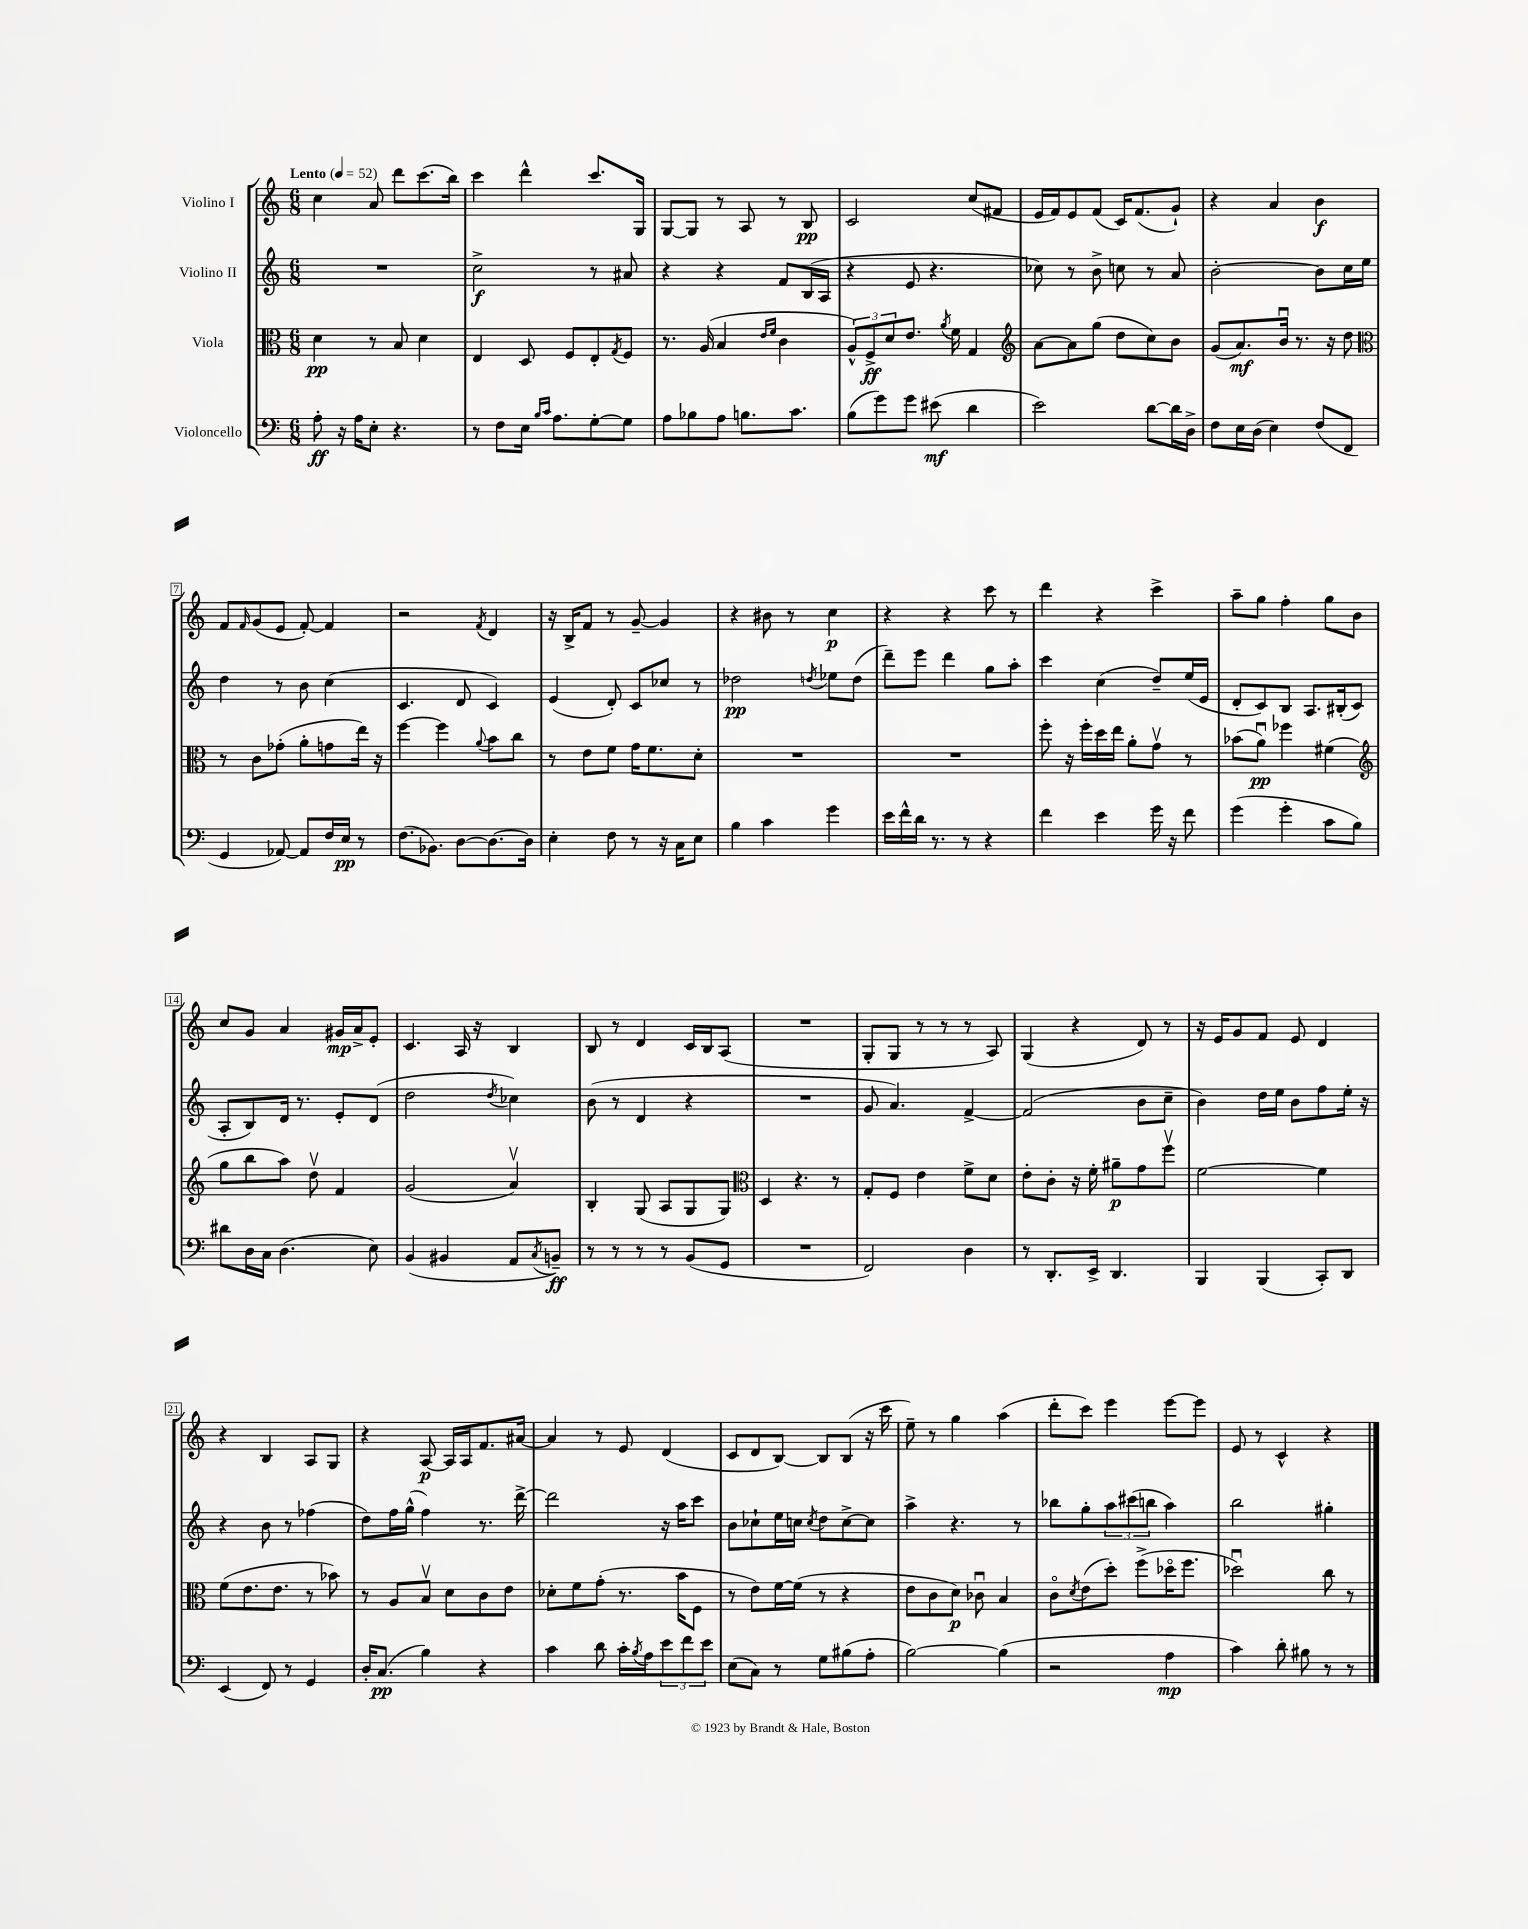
<<
\new StaffGroup <<
\new Staff = "s0" \with { instrumentName = "Violino I" } {
    \clef treble \key c \major \numericTimeSignature \time 6/8 \tempo "Lento" 4 = 52
    c''4 a'8 d'''8 c'''8.( b''16) |
    c'''4 d'''4-^ c'''8. g16 |
    g8~ g8 r8 a8 r8 b8\pp |
    c'2 c''8( fis'8 |
    e'16 f'16) e'8 f'8( c'16) f'8.( g'8-!) |
    r4 a'4 b'4\f |
    f'8 \grace { f'16 } g'8( e'8 f'8~-.) f'4 |
    r2 \acciaccatura { f'8 } d'4 |
    r16 b16-> f'8 r8 g'8~-- g'4 |
    r4 bis'8 r8 c''4\p |
    r4 r4 c'''8 r8 |
    d'''4 r4 c'''4-> |
    a''8-- g''8 f''4-. g''8 b'8 |
    c''8 g'8 a'4 gis'16\mp a'16-> e'8-. |
    c'4. a16 r16 b4 |
    b8 r8 d'4 c'16 b16 a8( |
    R2. |
    g8-. g8 r8 r8 r8 a8) |
    g4( r4 d'8) r8 |
    r16 e'16 g'8 f'8 e'8 d'4 |
    r4 b4 a8 g8 |
    r4 a8~\p a16 a16 f'8. ais'16~ |
    ais'4 r8 e'8 d'4( |
    c'8 d'8 b8~) b8 b8( r16 c'''16 |
    e''8--) r8 g''4 a''4( |
    d'''8-. c'''8) e'''4 e'''8~ e'''8 |
    e'8 r8 c'4-^ r4 \bar "|." |
}
\new Staff = "s1" \with { instrumentName = "Violino II" } {
    \clef treble \key c \major \numericTimeSignature \time 6/8
    R2. |
    c''2->\f r8 ais'8 |
    r4 r4 f'8 b16( a16 |
    r4 e'8 r4. |
    ces''8) r8 b'8-> c''8 r8 a'8 |
    b'2~-. b'8 c''16 e''16 |
    d''4 r8 b'8 c''4( |
    c'4. d'8 c'4) |
    e'4( d'8-.) c'8 ces''8 r8 |
    des''2\pp \acciaccatura { d''8 } ees''8 d''8( |
    d'''8--) e'''8 d'''4 g''8 a''8-. |
    c'''4 c''4( d''8--) e''16( e'16 |
    d'8-. c'8) b8 a8. bis16-.( c'8 |
    a8-. b8) d'16 r8. e'8-. d'8( |
    d''2 \acciaccatura { d''8 } ces''4) |
    b'8( r8 d'4 r4 |
    R2. |
    g'8 a'4.) f'4~-> |
    f'2( b'8 c''8-- |
    b'4) d''16 e''16 b'8 f''8 e''16-. r16 |
    r4 b'8 r8 fes''4( |
    d''8) f''16 g''16-^( f''4) r8. d'''16~-> |
    d'''2 r16 a''16 c'''8 |
    b'8 ces''8-! e''16 c''16 \acciaccatura { c''8 } d''8 c''8~-> c''8 |
    a''4-> r4. r8 |
    bes''8 g''8-. \tuplet 3/2 { a''8 cis'''8( b''8 } a''4) |
    b''2 gis''4-. \bar "|." |
}
\new Staff = "s2" \with { instrumentName = "Viola" } {
    \clef alto \key c \major \numericTimeSignature \time 6/8
    d'4\pp r8 b8 d'4 |
    e4 d8 f8 e8-. \acciaccatura { g8 } f8 |
    r8. a16( b4 \grace { e'16 f'16 } c'4 |
    \tuplet 3/2 { a8-^) f8->\ff d'8 } e'8. \acciaccatura { a'8 } f'16 g4 |
    \clef treble a'8~ a'8 g''8( d''8 c''8) b'8 |
    g'8( a'8.\mf) b'16\downbow r8. r16 d''8 |
    \clef alto r8 c'8 ges'8-.( a'8-. g'8 e''16) r16 |
    f''4~ f''4 \appoggiatura { a'8 } b'8 c''8 |
    r8 e'8 f'8 g'16 f'8. d'8-. |
    R2. |
    R2. |
    f''8-. r16 f''16-. d''16 e''16 a'8-. g'8\upbow r8 |
    bes'8( a'8\downbow\pp) fes''4 fis'4( |
    \clef treble g''8 b''8 a''8) d''8\upbow f'4 |
    g'2( a'4\upbow) |
    b4-. g8( a8 g8 g8) |
    \clef alto d4 r4. r8 |
    g8-. f8 e'4 f'8-> d'8 |
    e'8-. c'8-. r16 f'16-. ais'8--\p g'8 f''8\upbow |
    f'2~ f'4 |
    f'8( e'8. e'8. r8 bes'8) |
    r8 a8 b8\upbow d'8 c'8 e'8 |
    des'8-. f'8 g'8-.( r8. b'16 f8 |
    r8 e'8) f'16~ f'16( r8 r4 |
    e'8 c'8 d'8\p) ces'8\downbow b4 |
    c'8\flageolet \acciaccatura { d'8 } e'8( d''8-.) f''8->( des''16\flageolet f''8. |
    des''2\downbow) c''8 r8 \bar "|." |
}
\new Staff = "s3" \with { instrumentName = "Violoncello" } {
    \clef bass \key c \major \numericTimeSignature \time 6/8
    a8-.\ff r16 a16 e8-. r4. |
    r8 f8 e16 \grace { b16 c'16 } a8. g8~-. g8 |
    a8 bes8 a8 b8. c'8. |
    b8( g'8) g'8 eis'8\mf( d'4 |
    e'2) d'8~ d'16 d16-> |
    f8 e16 d16( e4) f8( f,8 |
    g,4 aes,8~) aes,8 f16 e16\pp r8 |
    f8.( bes,8.) d8~ d8.~ d16 |
    e4-. f8 r8 r16 c16 e8 |
    b4 c'4 g'4 |
    e'16 f'16-^ d'16 r8. r8 r4 |
    f'4 e'4 g'16 r16 f'8 |
    g'4( g'4-. c'8 b8) |
    dis'8 d16 c16 d4.( e8) |
    b,4( bis,4 a,8 \acciaccatura { c8 } b,8--\ff) |
    r8 r8 r8 r8 b,8( g,8 |
    R2. |
    f,2) d4 |
    r8 d,8.-. e,16-> d,4. |
    b,,4 b,,4( c,8-.) d,8 |
    e,4( f,8) r8 g,4 |
    d16-. c8.\pp( b4) r4 |
    c'4 d'8 c'16-. \acciaccatura { b8 } a16 \tuplet 3/2 { e'8 f'8 e'8 } |
    e8( c8) r8 g8 bis8( a8-. |
    b2~) b4( |
    r2 a4\mp |
    c'4) d'8-. bis8 r8 r8 \bar "|." |
}
>>
>>
\layout { \context { \Score \override BarNumber.stencil = #(make-stencil-boxer 0.1 0.3 ly:text-interface::print) } }
